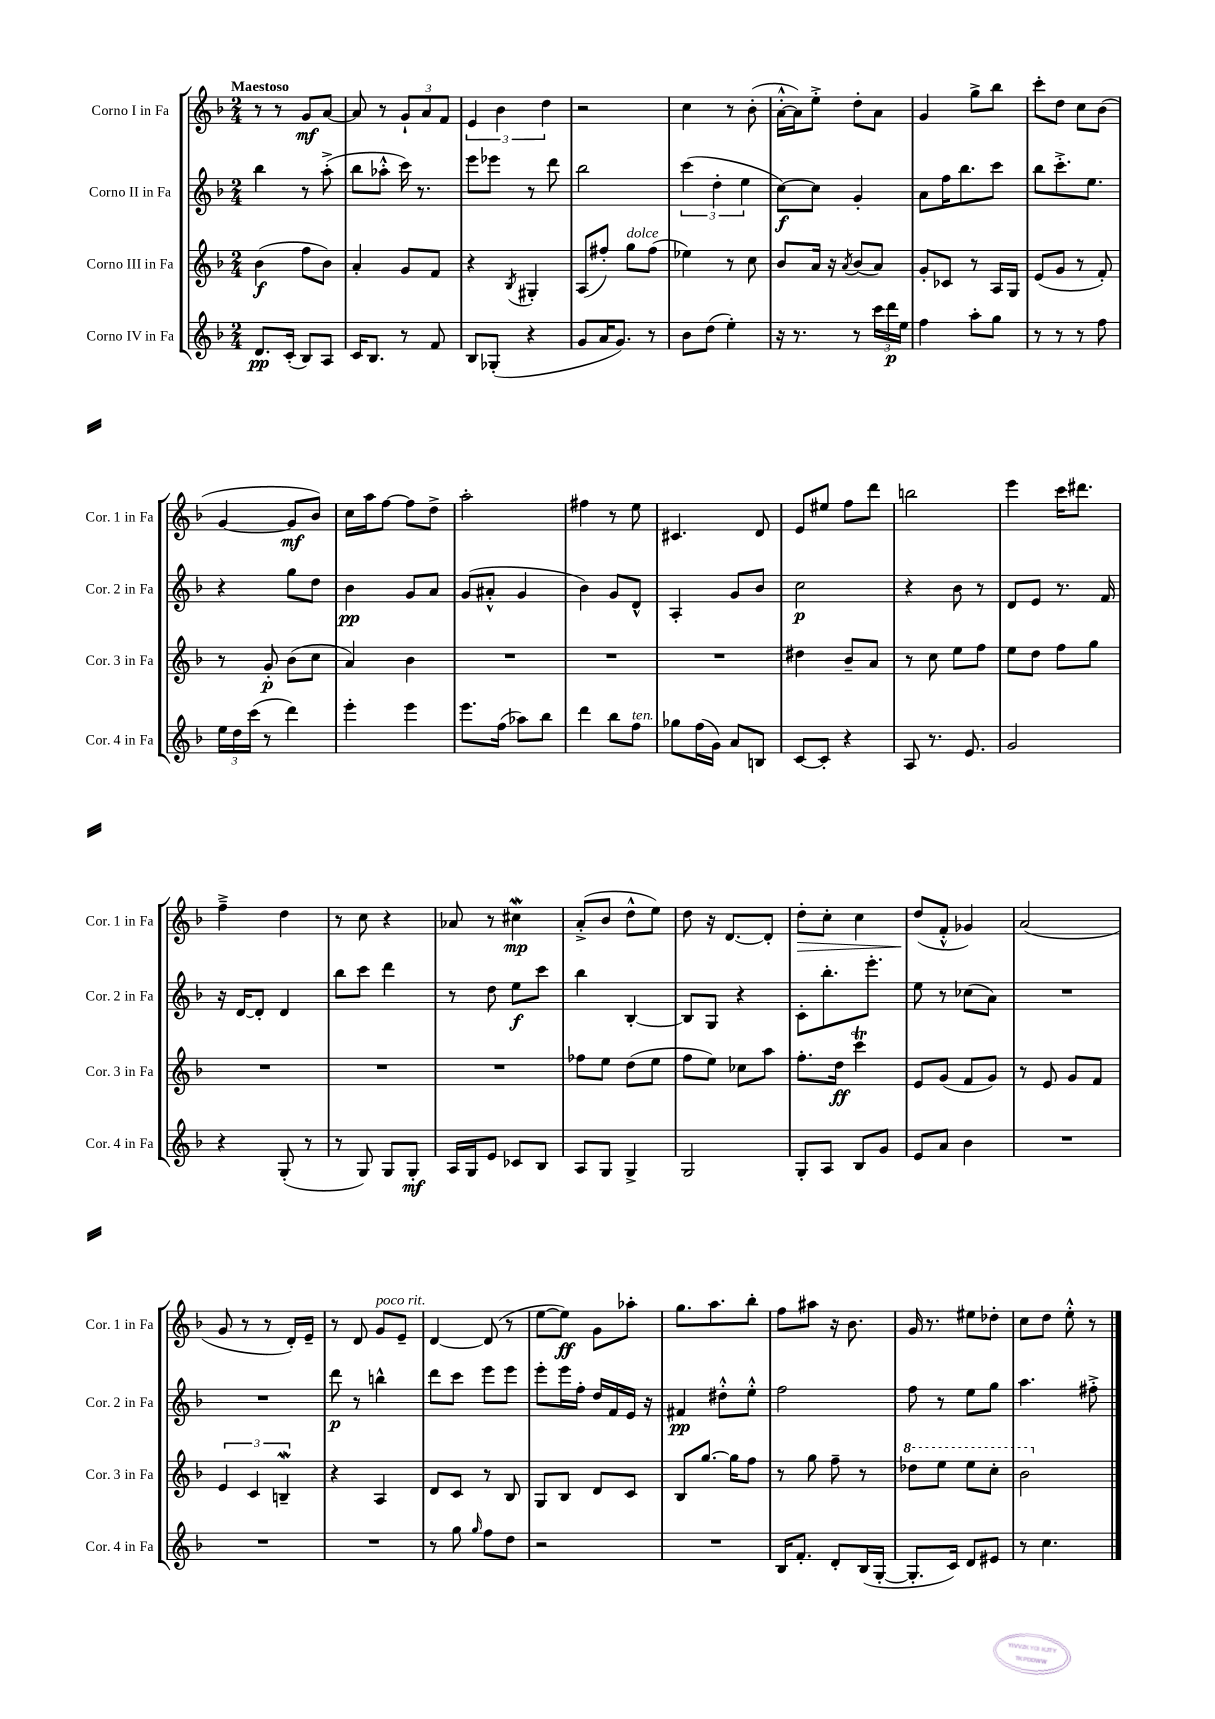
<<
\new StaffGroup <<
\new Staff = "s0" \with { instrumentName = "Corno I in Fa" shortInstrumentName = "Cor. 1 in Fa" } {
    \clef treble \key f \major \numericTimeSignature \time 2/4 \tempo "Maestoso"
    r8 r8 g'8\mf a'8~ |
    a'8 r8 \tuplet 3/2 { g'8-! a'8 f'8 } |
    \tuplet 3/2 { e'4 bes'4 d''4 } |
    r2 |
    c''4 r8 bes'8-.( |
    a'16~-.-^ a'16) e''8-.-> d''8-. a'8 |
    g'4 g''8-> bes''8 |
    c'''8-. d''8 c''8 bes'8( |
    g'4~ g'8\mf bes'8) |
    c''16 a''16 f''8~ f''8 d''8-> |
    a''2-. |
    fis''4 r8 e''8 |
    cis'4. d'8 |
    e'8 eis''8 f''8 d'''8 |
    b''2 |
    e'''4 c'''16 dis'''8. |
    f''4---> d''4 |
    r8 c''8 r4 |
    aes'8 r8 cis''4\mordent\mp |
    a'8-.->( bes'8 d''8-^ e''8) |
    d''8 r16 d'8.~ d'8-. |
    d''8-.\> c''8-. c''4 |
    d''8\!( f'8-.-^ ges'4) |
    a'2( |
    g'8 r8 r8 d'16-.) e'16-- |
    r8 d'8 g'8^\markup { \italic "poco rit." } e'8-- |
    d'4~ d'8( r8 |
    e''8~ e''8\ff) g'8 aes''8-. |
    g''8. a''8. bes''8-. |
    f''8 ais''8 r16 bes'8. |
    g'16 r8. eis''8 des''8-. |
    c''8 d''8 e''8-.-^ r8 \bar "|." |
}
\new Staff = "s1" \with { instrumentName = "Corno II in Fa" shortInstrumentName = "Cor. 2 in Fa" } {
    \clef treble \key f \major \numericTimeSignature \time 2/4
    bes''4 r8 a''8-.->( |
    bes''8 aes''8-.-^ c'''16) r8. |
    e'''8 ees'''8 r8 d'''8 |
    bes''2 |
    \tuplet 3/2 { c'''4( d''4-. e''4 } |
    c''8~\f) c''8 g'4-. |
    a'8 f''16 bes''8. c'''8 |
    bes''8 c'''8.-.-> e''8. |
    r4 g''8 d''8 |
    bes'4\pp g'8 a'8 |
    g'8( ais'8-.-^ g'4 |
    bes'4) g'8 d'8-^ |
    a4-. g'8 bes'8 |
    c''2\p |
    r4 bes'8 r8 |
    d'8 e'8 r8. f'16 |
    r16 d'16~ d'8-. d'4 |
    bes''8 c'''8 d'''4 |
    r8 d''8 e''8\f c'''8 |
    bes''4 bes4~-. |
    bes8 g8 r4 |
    c'8-. bes''8.-. e'''8.-. |
    e''8 r8 ces''8( a'8) |
    R2 |
    R2 |
    d'''8\p r8 b''4-^ |
    d'''8 c'''8 e'''8 e'''8 |
    e'''8-. e'''16 f''16-. d''16 f'16 e'16 r16 |
    fis'4\pp dis''8-.-^ e''8-.-^ |
    f''2 |
    f''8 r8 e''8 g''8 |
    a''4. fis''8-.-> \bar "|." |
}
\new Staff = "s2" \with { instrumentName = "Corno III in Fa" shortInstrumentName = "Cor. 3 in Fa" } {
    \clef treble \key f \major \numericTimeSignature \time 2/4
    bes'4\f( f''8 bes'8) |
    a'4-. g'8 f'8 |
    r4 \acciaccatura { bes8 } gis4-. |
    a8( fis''8-.) g''8^\markup { \italic "dolce" } fis''8( |
    ees''4) r8 c''8 |
    bes'8 a'16 r16 \acciaccatura { a'8 } bes'8( a'8) |
    g'8-. ces'8 r8 a16 g16 |
    e'8( g'8 r8 f'8-.) |
    r8 g'8-.\p bes'8( c''8 |
    a'4) bes'4 |
    R2 |
    R2 |
    R2 |
    dis''4 bes'8-- a'8 |
    r8 c''8 e''8 f''8 |
    e''8 d''8 f''8 g''8 |
    R2 |
    R2 |
    R2 |
    fes''8 e''8 d''8( e''8 |
    f''8 e''8) ces''8 a''8 |
    f''8.-. d''16\ff c'''4\trill |
    e'8 g'8( f'8 g'8) |
    r8 e'8 g'8 f'8 |
    \tuplet 3/2 { e'4 c'4 b4--\mordent } |
    r4 a4 |
    d'8 c'8 r8 bes8 |
    g8 bes8 d'8 c'8 |
    bes8 g''8.~ g''16 f''8 |
    r8 g''8 f''8-- r8 |
    \ottava #1 des'''8 e'''8 e'''8 c'''8-. |
    bes''2 \ottava #0 \bar "|." |
}
\new Staff = "s3" \with { instrumentName = "Corno IV in Fa" shortInstrumentName = "Cor. 4 in Fa" } {
    \clef treble \key f \major \numericTimeSignature \time 2/4
    d'8.\pp c'16-.( bes8) a8 |
    c'16 bes8. r8 f'8 |
    bes8 ges8-.( r4 |
    g'8 a'16 g'8.) r8 |
    bes'8 d''8( e''4-.) |
    r16 r8. r8 \tuplet 3/2 { c'''16 d'''16\p e''16 } |
    f''4 a''8-. g''8 |
    r8 r8 r8 f''8 |
    \tuplet 3/2 { e''16 d''16 c'''16( } r8 d'''4) |
    e'''4-. e'''4 |
    e'''8. f''16( aes''8) bes''8 |
    d'''4 bes''8 f''8^\markup { \italic "ten." } |
    ges''8 f''16( g'16) a'8 b8 |
    c'8~ c'8-. r4 |
    a8 r8. e'8. |
    g'2 |
    r4 g8-.( r8 |
    r8 g8) g8 g8-.\mf |
    a16 g16 e'8 ces'8 bes8 |
    a8 g8 g4-> |
    g2 |
    g8-. a8 bes8 g'8 |
    e'8 a'8 bes'4 |
    R2 |
    R2 |
    R2 |
    r8 g''8 \grace { g''16 } f''8 d''8 |
    r2 |
    R2 |
    bes16 f'8.-. d'8-. bes16( g16~-. |
    g8.-. c'16) d'8 eis'8 |
    r8 c''4. \bar "|." |
}
>>
>>
\layout { \context { \Score \remove "Bar_number_engraver" } }
